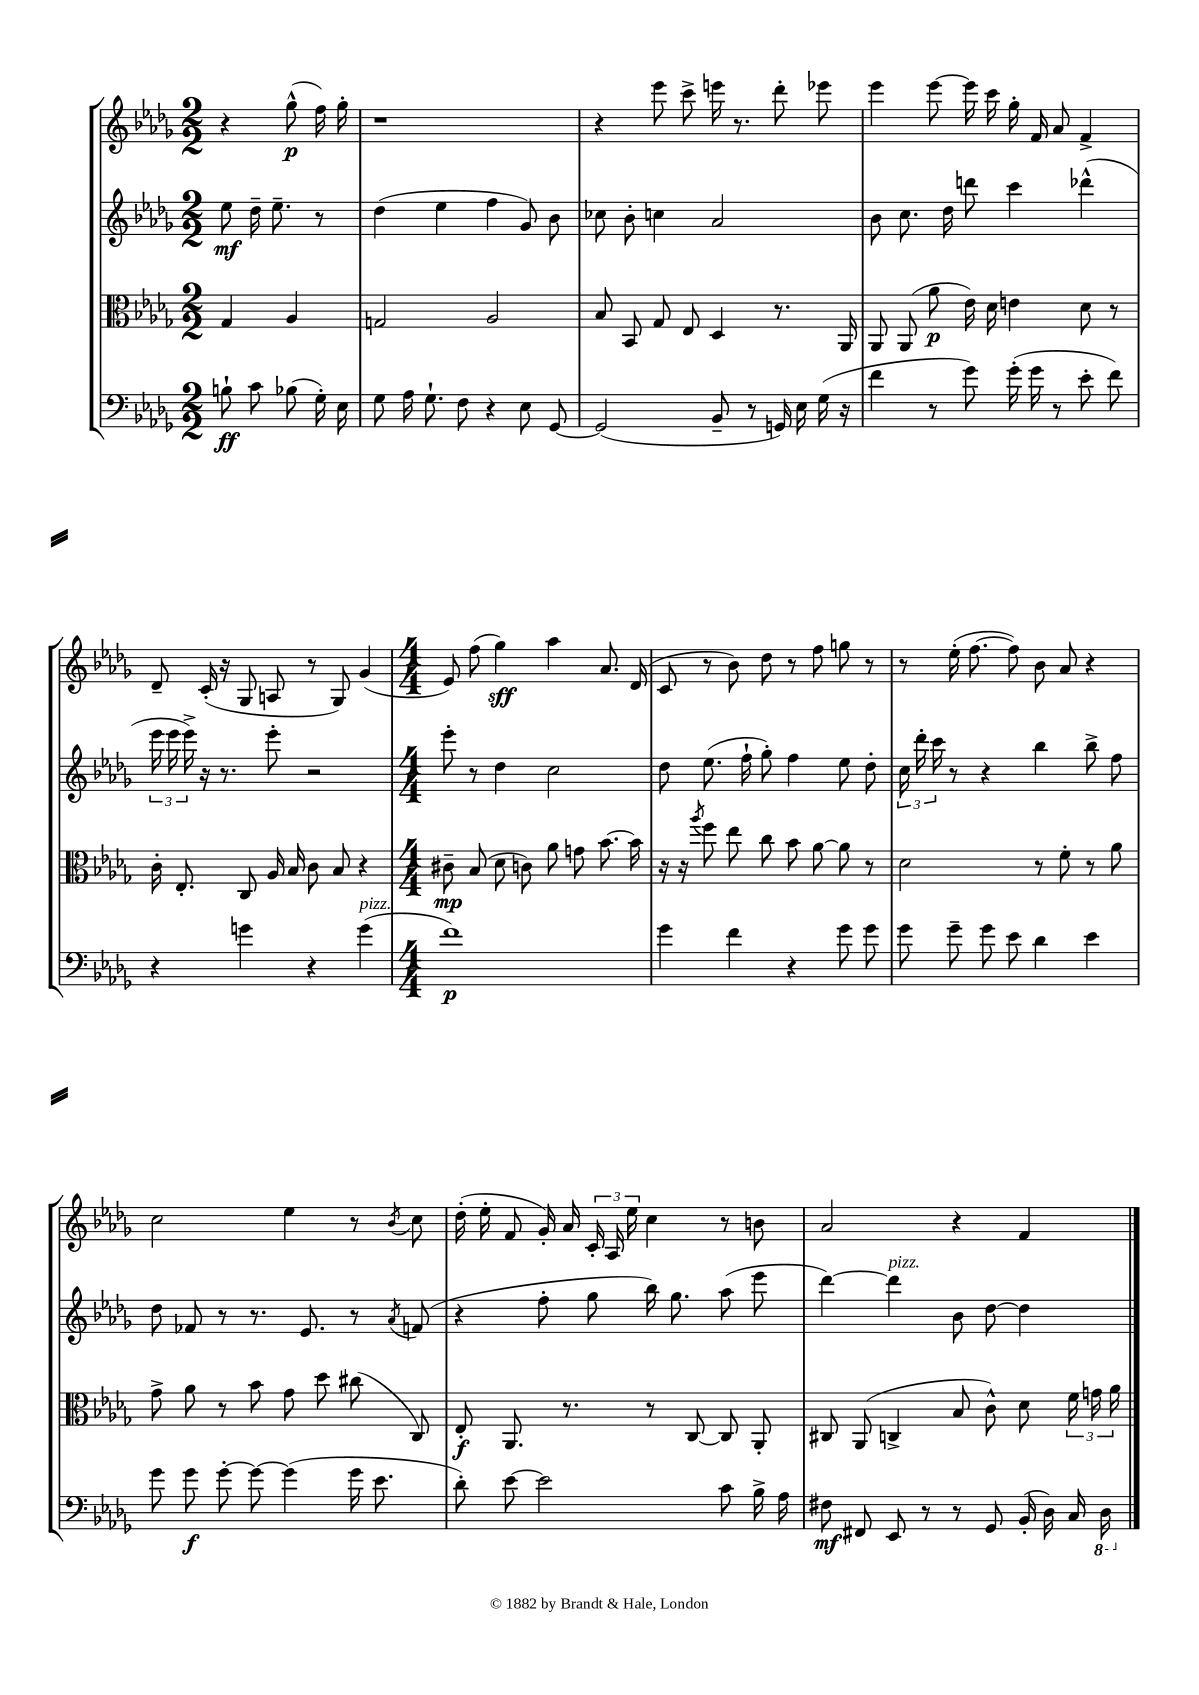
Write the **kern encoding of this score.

**kern	**kern	**kern	**kern
*staff4	*staff3	*staff2	*staff1
*clefF4	*clefC3	*clefG2	*clefG2
*k[b-e-a-d-g-]	*k[b-e-a-d-g-]	*k[b-e-a-d-g-]	*k[b-e-a-d-g-]
*M2/2	*M2/2	*M2/2	*M2/2
8B`	4G-	8ee-	4r
8c	.	16dd-~	.
.	.	8.ee-~	.
(8B-	4A-	.	(8gg-^^
16G-')	.	8r	16ff)
16E-	.	.	16gg-'
=	=	=	=
8G-	2G	(4dd-	1r
16A-	.	.	.
8.G-`	.	.	.
.	.	4ee-	.
8F	.	.	.
4r	2A-	4ff	.
8E-	.	8g-)	.
[8GG-	.	8b-	.
=	=	=	=
(2GG-]	8B-	8cc-	4r
.	8BB-	8b-'	.
.	8G-	4cc	8eee-
.	8E-	.	8ccc^
8BB-~	4D-	2a-	16eee
.	.	.	8.r
8r	.	.	.
16GG)	8.r	.	8ddd-'
16E-	.	.	.
(16G-	.	.	8eee-
16r	16AA-	.	.
=	=	=	=
4f	8AA-	8b-	4eee-
.	(8AA-	8.cc	.
8r	8a-	.	[8eee-
.	.	16dd-	.
8g-)	16e-)	8ddd	16eee-]
.	16d-	.	16ccc
(16g-'	4e	4ccc	16gg-'
16g-	.	.	16f
8r	.	.	8a-
8e-'	8d-	(4ddd-^^	4f^
8f)	8r	.	.
=	=	=	=
4r	16c'	24eee-	8d-~
.	.	24eee-	.
.	8.E-'	.	.
.	.	24eee-^)	.
.	.	16r	(16c'
.	.	8.r	16r
4g	8C	.	8G-
.	16A-	8eee-'	8A
.	16B-	.	.
4r	8c	2r	8r
.	8B-	.	8G-)
(4g	4r	.	(4g-
=	=	=	=
*M4/4	*M4/4	*M4/4	*M4/4
1f)	8c#~	8eee-'	8e-)
.	(8B-	8r	(8ff
.	8d-	4dd-	4gg-)
.	8c)	.	.
.	8a-	2cc	4aa-
.	8g	.	.
.	[8.b-	.	8.a-
.	16b-]	.	(16d-
=	=	=	=
4g-	16r	8dd-	8c
.	16r	.	.
.	8qaa-	.	.
.	8ff	(8.ee-	8r
4f	8ee-	.	8b-)
.	.	16ff`	.
.	8cc	8gg-')	8dd-
4r	8b-	4ff	8r
.	[8a-	.	8ff
8g-	8a-]	8ee-	8gg
8g-	8r	8dd-'	8r
=	=	=	=
8g-	2d-	24cc	8r
.	.	24ddd-'	.
.	.	24ccc	.
8g-~	.	8r	(16ee-'
.	.	.	[8.ff
8g-	.	4r	.
8e-	.	.	8ff])
4d-	8r	4bb-	8b-
.	8f'	.	8a-
4e-	8r	8bb-^	4r
.	8a-	8ff	.
=	=	=	=
8g-	8g-^	8dd-	2cc
8g-	8a-	8f-	.
[8g-'	8r	8r	.
8g-_	8b-	8.r	.
(4g-]	8g-	.	4ee-
.	.	8.e-	.
.	8dd-	.	.
16g-	(8cc#	8r	8r
8.e-	.	.	.
.	.	8qa-	8qb-
.	8C)	(8f	8cc
=	=	=	=
8d-')	8E-'	4r	(16dd-'
.	.	.	16ee-'
[8e-	8.AA-	.	8f
2e-]	.	8ff'	16g-')
.	8.r	.	16a-
.	.	8gg-	24c'
.	.	.	24A-
.	.	.	24ee-
.	8r	16bb-)	4cc
.	.	8.gg-	.
.	[8C	.	.
8c	8C]	(8aa-	8r
16B-^	8AA-'	8eee-	8b
16A-	.	.	.
=	=	=	=
8F#	8C#	[4ddd-)	2a-
8FF#	(8AA-	.	.
8EE-	4C^	4ddd-]	.
8r	.	.	.
8r	8B-	8b-	4r
8GG-	8c^^)	[8dd-	.
(16BB-'	8d-	4dd-]	4f
16D-)	.	.	.
16C	24f	.	.
.	24g	.	.
16DD-	.	.	.
.	24a-	.	.
==	==	==	==
*-	*-	*-	*-
